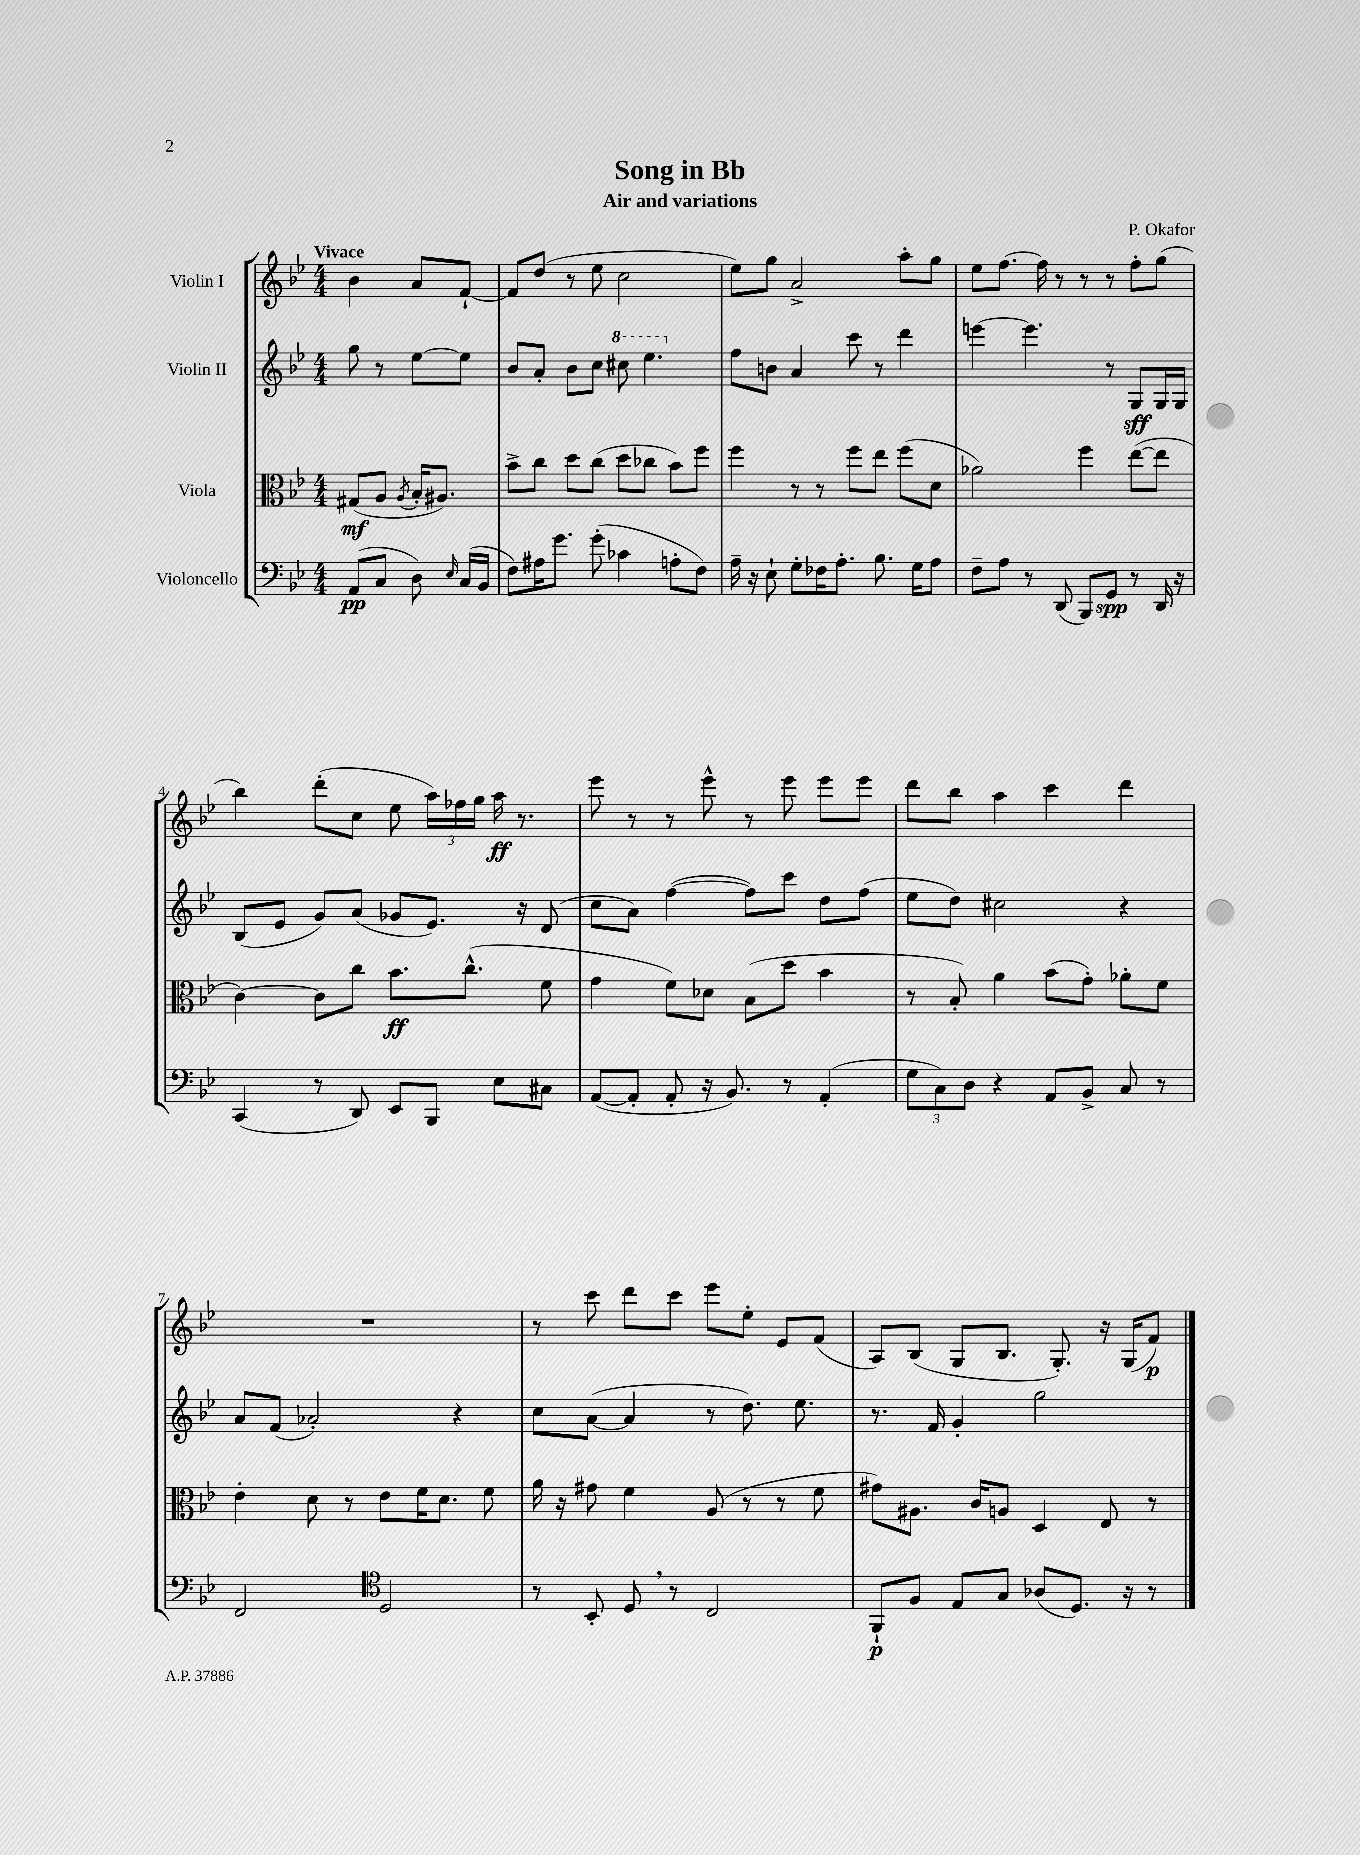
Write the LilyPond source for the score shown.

\header { title = "Song in Bb" composer = "P. Okafor" subtitle = "Air and variations" }
<<
\new StaffGroup <<
\new Staff = "s0" \with { instrumentName = "Violin I" } {
    \clef treble \key bes \major \numericTimeSignature \time 4/4 \partial 2 \tempo "Vivace"
    \autoBeamOff bes'4 a'8[ f'8]~-! |
    f'8[ d''8]( r8 ees''8 c''2 |
    ees''8[) g''8] a'2-> a''8[-. g''8] |
    ees''8[ f''8.]~ f''16 r8 r8 r8 f''8[-. g''8]( |
    bes''4) d'''8[-.( c''8] ees''8 \tuplet 3/2 { a''16[) fes''16 g''16] } a''16\ff r8. |
    ees'''8 r8 r8 ees'''8-^ r8 ees'''8 ees'''8[ ees'''8] |
    d'''8[ bes''8] a''4 c'''4 d'''4 |
    R1 |
    r8 c'''8 d'''8[ c'''8] ees'''8[ ees''8]-. ees'8[ f'8]( |
    a8[) bes8]( g8[ bes8.] g8.-.) r16 g16[( f'8]\p) \bar "|." |
}
\new Staff = "s1" \with { instrumentName = "Violin II" } {
    \clef treble \key bes \major \numericTimeSignature \time 4/4 \partial 2
    \autoBeamOff g''8 r8 ees''8[~ ees''8] |
    bes'8[ a'8]-. bes'8[ c''8] \ottava #1 cis'''8 ees'''4. \ottava #0 |
    f''8[ b'8] a'4 c'''8 r8 d'''4 |
    e'''4~ e'''4. r8 g8[\sff g16 g16] |
    bes8[( ees'8] g'8[) a'8]( ges'8[ ees'8.]) r16 d'8( |
    c''8[ a'8]) f''4~( f''8[) c'''8] d''8[ f''8]( |
    ees''8[ d''8]) cis''2 r4 |
    a'8[ f'8]( aes'2-.) r4 |
    c''8[ a'8]~( a'4 r8 d''8.) ees''8. |
    r8. f'16 g'4-. g''2 \bar "|." |
}
\new Staff = "s2" \with { instrumentName = "Viola" } {
    \clef alto \key bes \major \numericTimeSignature \time 4/4 \partial 2
    \autoBeamOff gis8[\mf( a8] \acciaccatura { a8 } bes16[-. ais8.]) |
    bes'8[-> c''8] d''8[ c''8]( d''8[ ces''8] bes'8[) f''8] |
    f''4 r8 r8 f''8[ ees''8] f''8[( d'8] |
    aes'2) f''4 ees''8[~( ees''8] |
    c'4~) c'8[ c''8] bes'8.[\ff c''8.]-^( f'8 |
    g'4 f'8[) des'8] bes8[( d''8] bes'4 |
    r8 bes8-.) a'4 bes'8[( g'8]-.) aes'8[-. f'8] |
    ees'4-. d'8 r8 ees'8[ f'16 d'8.] f'8 |
    a'16 r16 gis'8 f'4 a8( r8 r8 f'8 |
    gis'8[) ais8.] c'16[ a8] d4 ees8 r8 \bar "|." |
}
\new Staff = "s3" \with { instrumentName = "Violoncello" } {
    \clef bass \key bes \major \numericTimeSignature \time 4/4 \partial 2
    \autoBeamOff a,8[\pp( c8] d8) \grace { ees16 } c16[( bes,16] |
    f8[) ais16 g'8.] g'8-.( ces'4 a8[-. f8]) |
    a16-- r16 ees8-! g8[-. fes16 a8.]-. bes8. g16[ a8] |
    f8[-- a8] r8 d,8( bes,,8[) g,8]\spp r8 d,16 r16 |
    c,4( r8 d,8) ees,8[ bes,,8] ees8[ cis8] |
    a,8[~( a,8]-. a,8-. r16 bes,8.) r8 a,4-.( |
    \tuplet 3/2 { g8[ c8) d8] } r4 a,8[ bes,8]-> c8 r8 |
    f,2 \clef tenor d2 |
    r8 bes,8-. d8 \breathe r8 c2 |
    f,8[-!\p f8] ees8[ g8] aes8[( d8.]) r16 r8 \bar "|." |
}
>>
>>
